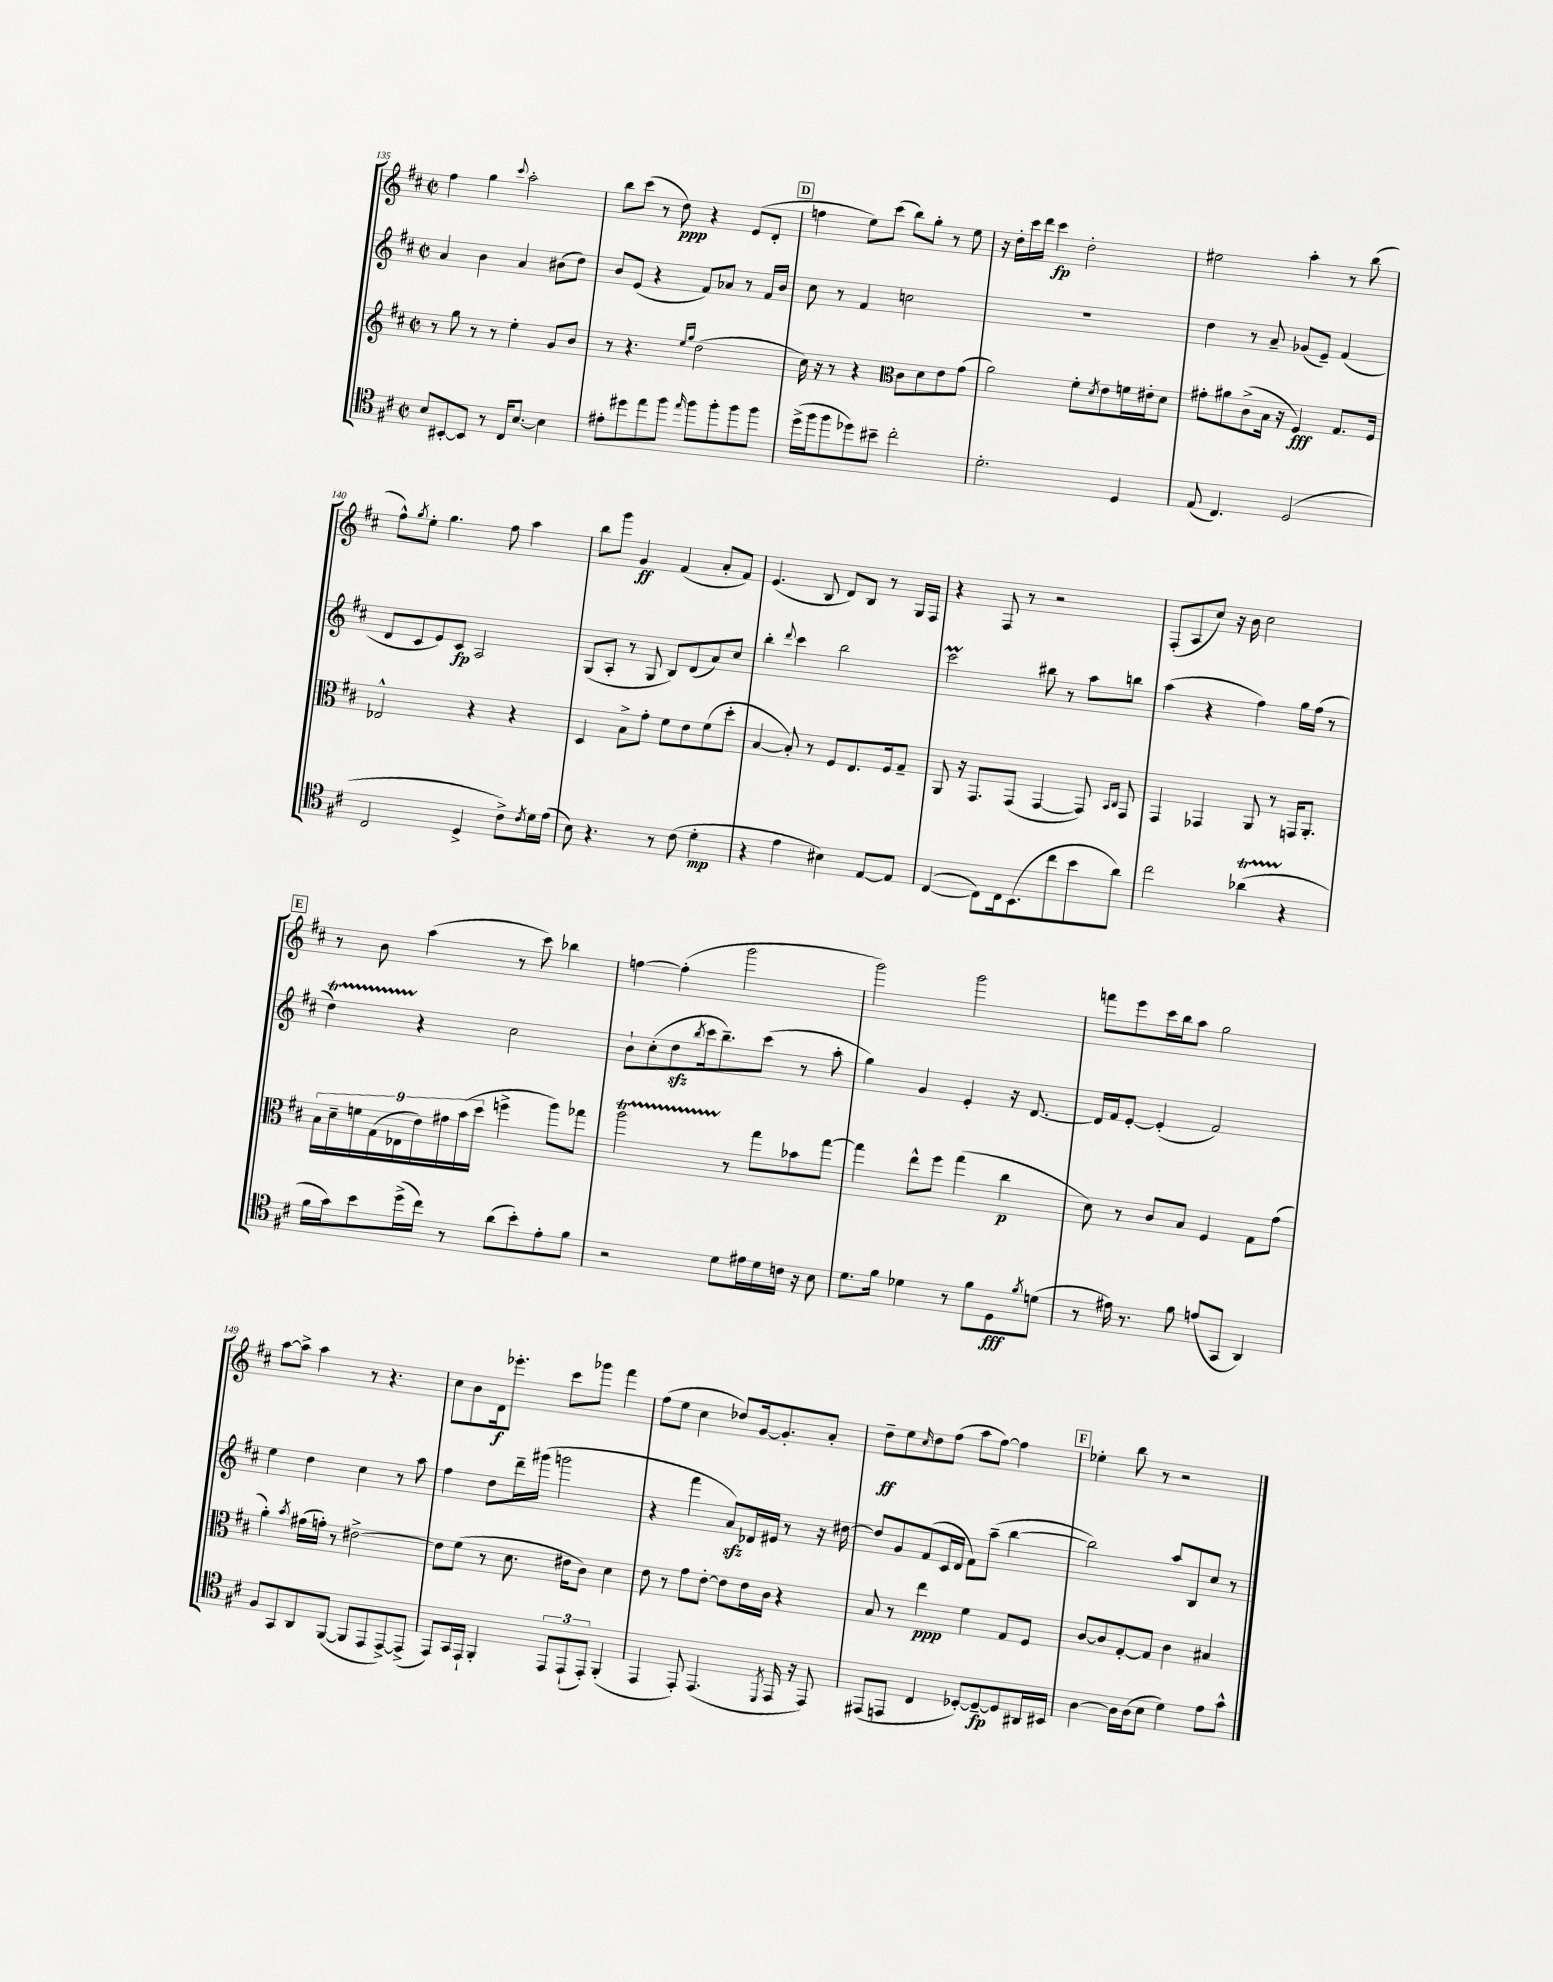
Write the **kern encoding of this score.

**kern	**dynam	**kern	**dynam	**kern	**dynam	**kern	**dynam
*part4	*part4	*part3	*part3	*part2	*part2	*part1	*part1
*staff4	*staff4	*staff3	*staff3	*staff2	*staff2	*staff1	*staff1
*clefC4	*	*clefG2	*	*clefG2	*	*clefG2	*
*k[f#c#]	*	*k[f#c#]	*	*k[f#c#]	*	*k[f#c#]	*
*M2/2	*	*M2/2	*	*M2/2	*	*M2/2	*
*met(c|)	*	*met(c|)	*	*met(c|)	*	*met(c|)	*
=135	=135	=135	=135	=135	=135	=135	=135
8B/L	.	8r	.	4a/	.	4ff#\	.
[8BB#X'/	.	8gg\	.	.	.	.	.
8BB#/J]	.	8r	.	4b\	.	4gg\	.
8r	.	8r	.	.	.	.	.
.	.	.	.	.	.	8qqccc#/	.
16C#/KL	.	4ee'\	.	4a/	.	2aa'\	.
[8.B/J	.	.	.	.	.	.	.
4B\]	.	8g/L	.	(8b#X\L	.	.	.
.	.	8b/J	.	8dd\J)	.	.	.
=136	=136	=136	=136	=136	=136	=136	=136
8e#X'\L	.	8r	.	8b/L	.	8bb\L	.
8dd#X\	.	4.r	.	(8e/J	.	(8ccc#\J	.
8ee\	.	.	.	4r	.	8r	.
8ff#\J	.	.	.	.	.	8dd\)	ppp
.	.	16qqee/LL	.	.	.	.	.
16qqee/	.	16qqgg/JJ	.	.	.	.	.
8ff#\L	.	(2dd\	.	8f#/L)	.	4r	.
8ff#'\	.	.	.	8a-X/J	.	.	.
8ff#\	.	.	.	8r	.	(8e/L	.
8ff#\J	.	.	.	16f#/LL	.	8d'/J	.
.	.	.	.	16b/JJ	.	.	.
!!LO:REH:place=s1:t=D
=137	=137	=137	=137	=137	=137	=137	=137
(16dd^\LL	.	16cc#\)	.	8cc#\	.	4ffn\	.
16ff#\J	.	16r	.	.	.	.	.
8ff#\	.	8r	.	8r	.	.	.
8dd-X\)	.	4r	.	4f#/	.	8ee\L)	.
8b#X~\J	.	.	.	.	.	(8ccc#\J	.
*	*	*clefC3	*	*	*	*	*
2cc#'\	.	8c#\L	.	2ccn\	.	8bb\L)	.
.	.	8d\	.	.	.	8gg'\J	.
.	.	8e\	.	.	.	8r	.
.	.	(8g\J	.	.	.	8ee\	.
=138	=138	=138	=138	=138	=138	=138	=138
2.d'\	.	2a\)	.	1r	.	16r	.
.	.	.	.	.	.	16dd'\LL	.
.	.	.	.	.	.	16ccc#\	.
.	.	.	.	.	.	16ddd\JJ	.
.	.	.	.	.	.	4ccc#\	fp
.	.	8f#'\L	.	.	.	2dd'\	.
.	.	8qd/	.	.	.	.	.
.	.	8e\	.	.	.	.	.
4D/	.	16fn\L	.	.	.	.	.
.	.	16e#X'\J	.	.	.	.	.
.	.	8d\J	.	.	.	.	.
=139	=139	=139	=139	=139	=139	=139	=139
(8E/	.	8g#X'\L	.	4dd\	.	2ee#X\	.
4.C#/)	.	8a#X\	.	.	.	.	.
.	.	(8c#^\	.	8r	.	.	.
.	.	16B\Jk	.	8a~/	.	.	.
.	.	16r	.	.	.	.	.
(2D/	.	4F#/)	fff	(8g-X/L	.	4aa'\	.
.	.	.	.	8e~/J)	.	.	.
.	.	8.G/L	.	(4f#/	.	8r	.
.	.	.	.	.	.	(8bb\	.
.	.	16F#/Jk	.	.	.	.	.
!!LO:LB:g=z
=140	=140	=140	=140	=140	=140	=140	=140
2C#/	.	2E-X^^/	.	8d/L	.	8ff#^^\L)	.
.	.	.	.	.	.	8qgg/	.
.	.	.	.	8c#/	.	8ee'\J	.
.	.	.	.	8e/)	.	4.gg\	.
.	.	.	.	8c#/J	fp	.	.
4D^/	.	4r	.	2A/	.	.	.
.	.	.	.	.	.	8ff#\	.
8c#^\L)	.	4r	.	.	.	4aa\	.
8qc#/	.	.	.	.	.	.	.
16d\L	.	.	.	.	.	.	.
(16e\JJ	.	.	.	.	.	.	.
=141	=141	=141	=141	=141	=141	=141	=141
8B\)	.	4D/	.	(8G/L	.	8bb\L	.
4.r	.	.	.	8A'/J	.	8ggg\J	.
.	.	8B^\L	.	8r	.	4g/	ff
.	.	8g'\J	.	8G/	.	.	.
8r	.	8f#\L	.	8B/L)	.	(4f#/	.
(8c#\	.	8e\	.	(8d/	.	.	.
4d'\	mp	(8f#\	.	8a/)	.	8a'/L	.
.	.	8dd'\J	.	8cc#/J	.	8f#/J)	.
=142	=142	=142	=142	=142	=142	=142	=142
4r	.	[4B/	.	4bb'\	.	(4.e/	.
.	.	.	.	8qqddd/	.	.	.
4e\	.	8B'/])	.	4ccc#\	.	.	.
.	.	8r	.	.	.	8B/	.
4B#X\)	.	8F#/L	.	2bb\	.	8d/L)	.
.	.	8.E/	.	.	.	8B/J	.
[8E/L	.	.	.	.	.	8r	.
.	.	16F#/k	.	.	.	.	.
8E/J]	.	8G~/J	.	.	.	16G/LL	.
.	.	.	.	.	.	16F#/JJ	.
=143	=143	=143	=143	=143	=143	=143	=143
([4C#/	.	8AA/	.	2ccc#m\	.	4r	.
.	.	16r	.	.	.	.	.
.	.	8.GG/L	.	.	.	.	.
8C#\L])	.	.	.	.	.	8F#/	.
16C#\k	.	(8GG/J	.	.	.	8r	.
(8.BB\	.	.	.	.	.	.	.
.	.	[4GG/	.	8bb#X\	.	2r	.
8cc#\	.	.	.	8r	.	.	.
8b\	.	8GG/])	.	8aa\L	.	.	.
.	.	16qqBB/LL	.	.	.	.	.
.	.	16qqC#/JJ	.	.	.	.	.
8a\J)	.	8GG/	.	8bbn\J	.	.	.
=144	=144	=144	=144	=144	=144	=144	=144
2cc#\	.	4GG/	.	(4aa\	.	(8F#'/L	.
.	.	.	.	.	.	8A/	.
.	.	4GG-X/	.	4r	.	8cc#/J)	.
.	.	.	.	.	.	16r	.
.	.	.	.	.	.	16b\	.
(4a-XT\	.	8AA/	.	4ff#\)	.	2cc#\	.
.	.	8r	.	.	.	.	.
4r	.	16GGn/KL	.	16gg\LL	.	.	.
.	.	8.AA'/J	.	(16ff#\JJ	.	.	.
.	.	.	.	8r	.	.	.
!!LO:LB:g=z
!!LO:REH:place=s1:t=E
=145	=145	=145	=145	=145	=145	=145	=145
16f#\LL	.	18B\LL	.	4ddT\)	.	8r	.
.	.	18d~\	.	.	.	.	.
16g\J)	.	.	.	.	.	.	.
.	.	18fn\	.	.	.	.	.
8b\	.	.	.	.	.	8b\	.
.	.	(18G\	.	.	.	.	.
.	.	18E-X\	.	.	.	.	.
(16dd^\L	.	.	.	4r	.	(4aa\	.
.	.	18e\)	.	.	.	.	.
16cc#\JJ)	.	.	.	.	.	.	.
.	.	18g#X\	.	.	.	.	.
8r	.	.	.	.	.	.	.
.	.	(18b\	.	.	.	.	.
.	.	18dd\JJ	.	.	.	.	.
(8a\L	.	4ffn^\	.	2cc#\	.	8r	.
8b'\)	.	.	.	.	.	8ccc#\)	.
8e'\	.	8aa\L)	.	.	.	4bb-X\	.
8f#\J	.	8gg-X\J	.	.	.	.	.
=146	=146	=146	=146	=146	=146	=146	=146
2r	.	2aaT\	.	8b`\L	.	[4ffn\	.
.	.	.	.	(8cc#'\	.	.	.
.	.	.	.	8ddzz\	.	(4ff'\]	.
.	.	.	.	8qbb/	.	.	.
.	.	.	.	16ccc#\k	.	.	.
.	.	.	.	8.bb~\)	.	.	.
8d\L	.	8r	.	.	.	2ggg\	.
16e#X\L	.	8gg\L	.	(8ccc#\J	.	.	.
16d\	.	.	.	.	.	.	.
16cn\JJ	.	8b-X\	.	8r	.	.	.
16r	.	.	.	.	.	.	.
8B\	.	[8gg\J	.	8aa'\	.	.	.
=147	=147	=147	=147	=147	=147	=147	=147
8.d\L	.	4gg\]	.	4gg\)	.	2ggg\)	.
16f#\Jk	.	.	.	.	.	.	.
4d-X\	.	8ee^^\L	.	4g/	.	.	.
.	.	8ff#\J	.	.	.	.	.
8r	.	(4gg\	.	4e'/	.	2ggg\	.
8f#\L	.	.	.	.	.	.	.
8D\	fff	4cc#\	p	16r	.	.	.
.	.	.	.	[8.d/	.	.	.
8qf#/	.	.	.	.	.	.	.
(8dn\J	.	.	.	.	.	.	.
=148	=148	=148	=148	=148	=148	=148	=148
8r	.	8d\)	.	16d/LL]	.	8fffn\L	.
.	.	.	.	16f#/J	.	.	.
16e#X\)	.	8r	.	[8e'/J	.	8eee\	.
8.r	.	.	.	.	.	.	.
.	.	8c#/L	.	(4e'/]	.	16ccc#\L	.
.	.	.	.	.	.	16bb\J	.
8f#\	.	8B/J	.	.	.	8aa\J	.
(8en/L	.	4F#/	.	2f#/)	.	2gg\	.
8GG/J	.	.	.	.	.	.	.
4AA/)	.	8G\L	.	.	.	.	.
.	.	(8g\J	.	.	.	.	.
!!LO:LB:g=z
=149	=149	=149	=149	=149	=149	=149	=149
8F#/L	.	4a'\)	.	4ee\	.	[8aa\L	.
8GG/	.	.	.	.	.	8aa^\J]	.
.	.	8qb/	.	.	.	.	.
8AA/	.	(16g#X\LL	.	4dd\	.	4aa\	.
.	.	16gn'\JJ)	.	.	.	.	.
([8FF#/J	.	8r	.	.	.	.	.
8FF#/L]	.	[2e#X^\	.	4cc#\	.	8r	.
8EE/	.	.	.	.	.	4.r	.
[8EE^/)	.	.	.	8r	.	.	.
(8EE^/J]	.	.	.	8aa\	.	.	.
=150	=150	=150	=150	=150	=150	=150	=150
8EE/L)	.	8e#\L]	.	4ff#\	.	8cc#\L	.
16GG/L	.	(8f#\J	.	.	.	8b\	.
16EE`/JJ	.	.	.	.	.	.	.
4FF#'/	.	8r	.	8dd\L	.	16d\k	f
.	.	.	.	.	.	8.eee-X'\J	.
.	.	8.d\	.	16ddd~\L	.	.	.
.	.	.	.	(16ggg#X\JJ	.	.	.
12EE/L	.	.	.	2gggn\	.	8ccc#\L	.
.	.	16e#X\KL	.	.	.	.	.
(12EE`/	.	.	.	.	.	.	.
.	.	8c#\J)	.	.	.	8ggg-X\J	.
12EE'/J)	.	.	.	.	.	.	.
(4FF#'/	.	4d\	.	.	.	4fff#\	.
=151	=151	=151	=151	=151	=151	=151	=151
4EE/	.	8e\	.	4r	.	(8ff#\L	.
.	.	8r	.	.	.	8ee\J	.
8EE'/)	.	8g\L	.	4fff#\	.	4cc#\	.
(4.EE/	.	[8e'\J	.	.	.	.	.
.	.	8e\L]	.	8azz/L)	.	8dd-X/L)	.
.	.	16e\L	.	16d-X/L	.	[16g/k	.
.	.	16c#\JJ	.	16e#X/JJ	.	8.g'/]	.
8qDD/	.	.	.	.	.	.	.
16EE/	.	4r	.	8r	.	.	.
16r	.	.	.	.	.	.	.
8EE/)	.	.	.	16r	.	8a'/J	.
.	.	.	.	[16dd#X\	.	.	.
=152	=152	=152	=152	=152	=152	=152	=152
(8EE#X/L	.	8B/	.	8dd#/L]	.	8dd~\L	ff
8EEn/J	.	8r	.	8g/	.	8ee\	.
.	.	.	.	.	.	16qqcc#/	.
4C#/	.	4ee\	ppp	(8f#/	.	8dd\	.
.	.	.	.	16c#/L	.	(8ff#\J	.
.	.	.	.	16d/JJ	.	.	.
[8D-X'/L)	.	4f#\	.	8f#\L)	.	8aa\L	.
8D-~/_	fp	.	.	(8aa~\J	.	[8ff#\J)	.
8D-/]	.	8G/L	.	[4bb\	.	4ff#\]	.
16AA#X/L	.	8F#/J	.	.	.	.	.
16BB#X/JJ	.	.	.	.	.	.	.
!!LO:REH:place=s1:t=F
=153	=153	=153	=153	=153	=153	=153	=153
[4A\	.	[8c#/L	.	2bb\])	.	4ee-X'\	.
.	.	8c#/]	.	.	.	.	.
16A\LL]	.	[8G'/	.	.	.	8bb\	.
(16A\J	.	.	.	.	.	.	.
8B\J	.	8G/J]	.	.	.	8r	.
4d\)	.	4c#\	.	8aa/L	.	2r	.
.	.	.	.	8B/	.	.	.
8e\L	.	4B#X/	.	8cc#/J	.	.	.
8g^^\J	.	.	.	8r	.	.	.
==	==	==	==	==	==	==	==
*-	*-	*-	*-	*-	*-	*-	*-
